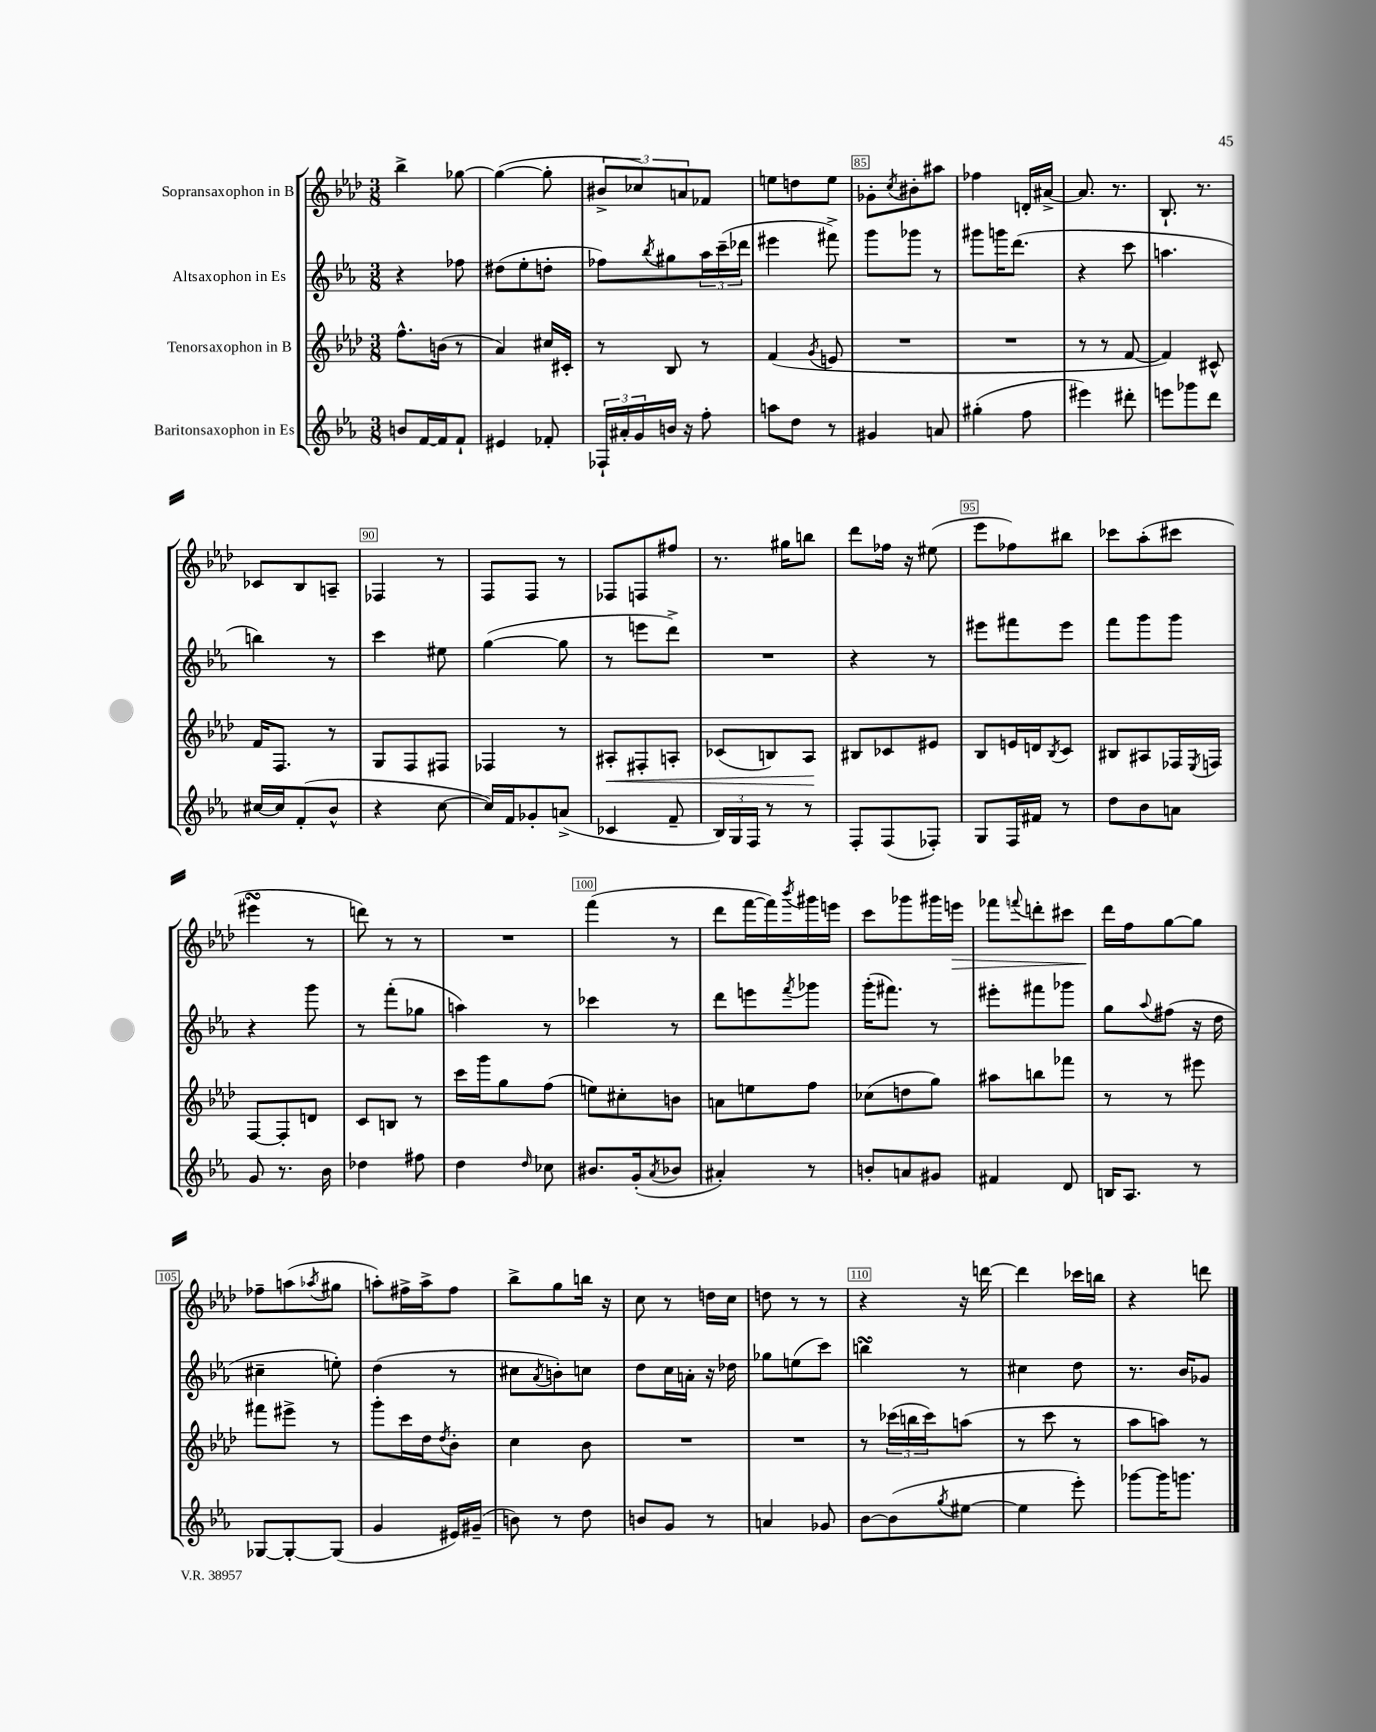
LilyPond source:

<<
\new StaffGroup <<
\new Staff = "s0" \with { instrumentName = "Sopransaxophon in B" } {
    \clef treble \key aes \major \numericTimeSignature \time 3/8
    bes''4-> ges''8~ |
    ges''4~( ges''8-. |
    \tuplet 3/2 { bis'8-> ces''8) a'8 } fes'8 |
    e''8 d''8 e''8 |
    ges'8-. \acciaccatura { c''8 } bis'8-. ais''8 |
    fes''4 d'16-. ais'16~-> |
    ais'8. r8. |
    bes8.-! r8. |
    ces'8 bes8 a8-- |
    fes4 r8 |
    f8 f8 r8 |
    fes8 f8 fis''8 |
    r8. gis''16 b''8 |
    des'''8 fes''16 r16 eis''8( |
    ees'''8 fes''8) bis''8 |
    ces'''8 aes''8-.( cis'''8 |
    eis'''4\turn r8 |
    d'''8) r8 r8 |
    R4. |
    f'''4( r8 |
    des'''8 f'''16~ f'''16) \acciaccatura { bes'''8 } gis'''16 e'''16 |
    c'''8 ges'''8 gis'''16 e'''16\> |
    fes'''8 \appoggiatura { f'''8 } d'''8-. cis'''8 |
    des'''16\! f''16 g''8~ g''8 |
    fes''8-- a''8( \acciaccatura { aes''8 } gis''8 |
    a''8-.) fis''16-> a''16-> fis''8 |
    bes''8-> g''8 b''16 r16 |
    c''8 r8 d''16 c''16 |
    d''8 r8 r8 |
    r4 r16 d'''16~ |
    d'''4 ces'''16 b''16 |
    r4 d'''8 \bar "|." |
}
\new Staff = "s1" \with { instrumentName = "Altsaxophon in Es" } {
    \clef treble \key ees \major \numericTimeSignature \time 3/8
    r4 fes''8 |
    dis''8( ees''8-. d''8-. |
    fes''8) \acciaccatura { bes''8 } gis''8 \tuplet 3/2 { aes''16 c'''16--( des'''16 } |
    eis'''4 fis'''8->) |
    g'''8 ges'''8 r8 |
    gis'''8 g'''16 d'''8.( |
    r4 c'''8 |
    a''4. |
    b''4) r8 |
    c'''4 eis''8 |
    g''4~( g''8 |
    r8 e'''8 d'''8->) |
    R4. |
    r4 r8 |
    eis'''8 fis'''8 eis'''8 |
    f'''8 g'''8 g'''8 |
    r4 g'''8 |
    r8 f'''8-.( ges''8 |
    a''4) r8 |
    ces'''4 r8 |
    d'''8 e'''8 \acciaccatura { f'''8 } ges'''8 |
    g'''16-.( fis'''8.) r8 |
    eis'''8-. fis'''8 ges'''8 |
    g''8 \appoggiatura { aes''8 } fis''8( r16 d''16 |
    cis''4-- e''8-.) |
    d''4( r8 |
    cis''8 \acciaccatura { aes'8 } b'8-.) c''8 |
    d''8 c''16 a'16-. r16 des''16 |
    ges''8 e''8( c'''8) |
    b''4\turn r8 |
    cis''4 d''8 |
    r8. bes'16 ges'8 \bar "|." |
}
\new Staff = "s2" \with { instrumentName = "Tenorsaxophon in B" } {
    \clef treble \key aes \major \numericTimeSignature \time 3/8
    f''8.-^ b'16( r8 |
    aes'4) cis''16 cis'16-. |
    r8 bes8 r8 |
    f'4( \acciaccatura { g'8 } e'8 |
    R4. |
    R4. |
    r8 r8 f'8~ |
    f'4) cis'8-^ |
    f'16 f8. r8 |
    g8 f8 fis8 |
    fes4 r8 |
    ais8-.\< fis8-. a8-. |
    ces'8( b8) aes8\! |
    bis8 ces'8 eis'8 |
    bes8 e'16 d'16 \acciaccatura { bes8 } c'8 |
    bis8 ais8 fes16 \acciaccatura { ees8 } f16 |
    f8~ f8-. d'8 |
    c'8 b8 r8 |
    c'''16 g'''16 g''8 f''8( |
    e''8) cis''8-. b'8 |
    a'8 e''8 f''8 |
    ces''8( d''8 g''8) |
    ais''8 b''8 fes'''8 |
    r8 r8 eis'''8 |
    fis'''8 eis'''8-> r8 |
    g'''8-. c'''16 des''16 \acciaccatura { des''8 } bes'8-. |
    c''4 bes'8 |
    R4. |
    R4. |
    r8 \tuplet 3/2 { ces'''16( b''16 ces'''16) } a''8( |
    r8 c'''8 r8 |
    aes''8 a''8) r8 \bar "|." |
}
\new Staff = "s3" \with { instrumentName = "Baritonsaxophon in Es" } {
    \clef treble \key ees \major \numericTimeSignature \time 3/8
    b'8 f'16~ f'16 f'8-! |
    eis'4 fes'8-. |
    \tuplet 3/2 { fes16-! ais'16-. g'16 } b'16 r16 f''8-. |
    a''8 d''8 r8 |
    gis'4 a'8 |
    gis''4-.( f''8 |
    eis'''4) dis'''8-. |
    e'''8 ges'''8 d'''8 |
    cis''16~ cis''16 f'8-.( bes'8-^ |
    r4 c''8~ |
    c''16) f'16 ges'8-. a'8->( |
    ces'4 f'8-- |
    \tuplet 3/2 { bes16) g16 f16 } r8 r8 |
    f8-. f8( fes8-.) |
    g8 f16 fis'16 r8 |
    d''8 bes'8 a'8 |
    g'8 r8. bes'16 |
    des''4 fis''8 |
    d''4 \grace { d''16 } ces''8 |
    bis'8. g'16-.( \acciaccatura { aes'8 } bes'8 |
    ais'4-.) r8 |
    b'8-. a'8 gis'8 |
    fis'4 d'8 |
    b16 aes8. r8 |
    ges8~ ges8~-. ges8( |
    g'4 eis'16) gis'16--( |
    b'8) r8 d''8 |
    b'8 g'8 r8 |
    a'4 ges'8 |
    bes'8~ bes'8( \acciaccatura { g''8 } eis''8~ |
    eis''4 ees'''8-.) |
    ges'''8~ ges'''16 g'''8. \bar "|." |
}
>>
>>
\layout { \context { \Score currentBarNumber = #81 \override BarNumber.break-visibility = ##(#f #t #t) barNumberVisibility = #(every-nth-bar-number-visible 5) \override BarNumber.stencil = #(make-stencil-boxer 0.1 0.3 ly:text-interface::print) } }
